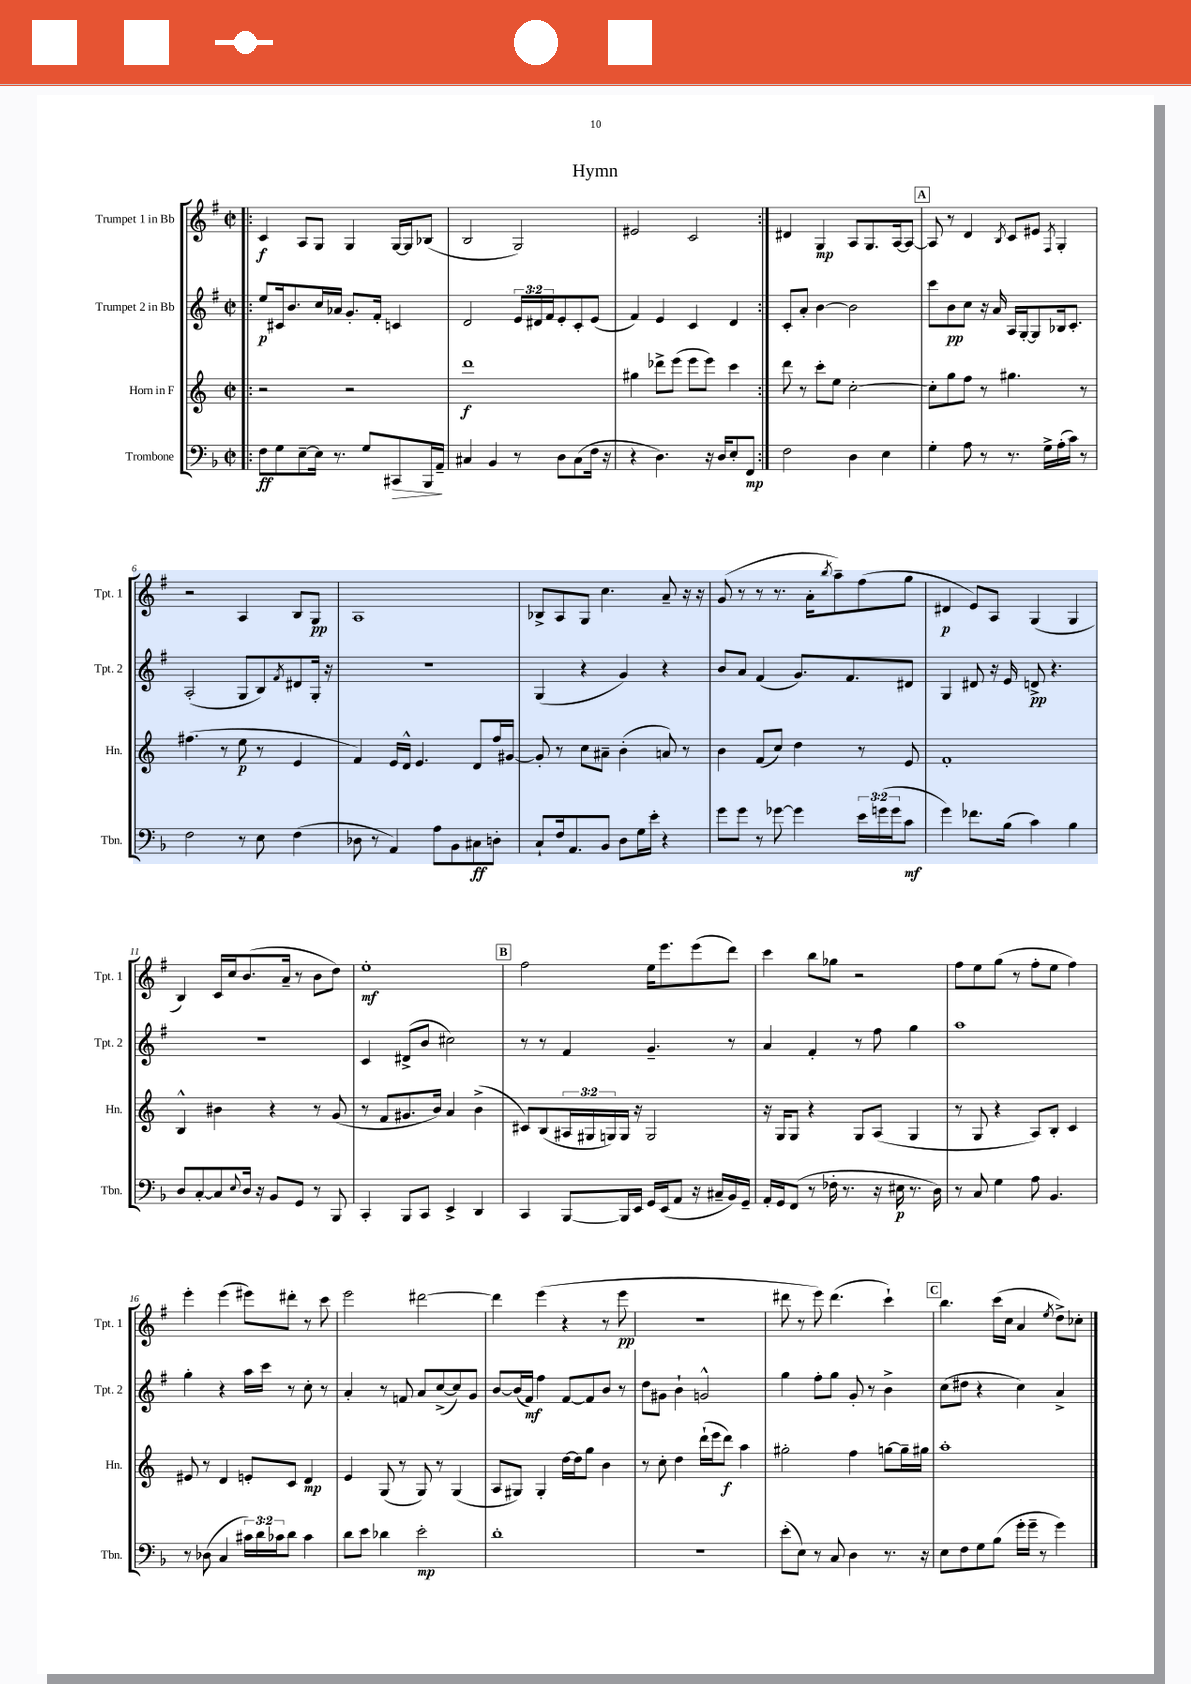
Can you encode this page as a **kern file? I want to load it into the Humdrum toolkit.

**kern	**kern	**kern	**kern
*staff4	*staff3	*staff2	*staff1
*clefF4	*clefG2	*clefG2	*clefG2
*k[b-]	*k[]	*k[f#]	*k[f#]
*M2/2	*M2/2	*M2/2	*M2/2
*met(c|)	*met(c|)	*met(c|)	*met(c|)
=!|:	=!|:	=!|:	=!|:
8F	2r	8ee	4c
8G	.	16c#	.
.	.	8.b	.
[8E~	.	.	8A
16E]	.	16cc	8G
8.r	.	16a-	.
.	2r	8.g'	4G
8G	.	.	.
.	.	16f#'	.
8CC#	.	4c	[16G
.	.	.	16G]
16BBB-	.	.	(8B-
16AA~	.	.	.
=	=	=	=
4C#	1ddd	2d	2B
4BB-	.	.	.
8r	.	24e	2G)
.	.	24d#	.
.	.	24f#	.
8D	.	8e'	.
(8C#	.	8c'	.
16F	.	(8e	.
16r	.	.	.
=	=	=	=
4r	4gg#	4f#)	2e#
4.D)	8ddd-^	4e	.
.	(8eee	.	.
.	8eee	4c	2c
16r	8eee)	.	.
16D	.	.	.
8E'	4ccc	4d	.
8FF	.	.	.
=:|!	=:|!	=:|!	=:|!
2F	8ddd	8c'	4d#
.	8r	8a'	.
.	8ccc'	[4b	4G
.	8ee	.	.
4D	[2cc'	2b]	8A
.	.	.	8.G
4E	.	.	.
.	.	.	[16A
.	.	.	8A_
=	=	=	=
4G'	8cc']	8ccc	8A]
.	8gg	8b	8r
8A	8ff	8cc	4d
8r	8r	16r	.
.	.	16a	.
.	.	.	8qB
8.r	4.gg#	16A	8c
.	.	[16G'	.
.	.	8G]	8e#
16G^	.	.	.
.	.	.	8qF#
(16A'	.	16B-	4G'
16c)	.	8.c'	.
8r	8r	.	.
=	=	=	=
2F	(4.ff#	(2A'	2r
.	8r	.	.
8r	8ee	8G	4A
8E	8r	8B)	.
.	.	8qf#	.
(4F	4e	8d#	8B
.	.	16G'	8G
.	.	16r	.
=	=	=	=
8D-	4f)	1r	1A
8r	.	.	.
4AA)	16e	.	.
.	16d^^	.	.
.	4.e	.	.
8A	.	.	.
8BB-	.	.	.
8C#	8d	.	.
8D'	16ff	.	.
.	[16g#	.	.
=	=	=	=
8C`	8g#']	(4G	8B-^
16F	8r	.	8A
8.AA	.	.	.
.	8cc	4r	8G
8BB-	8a#~	.	4.cc
8D	(4b'	4g)	.
16G	.	.	.
16e'	.	.	.
4r	8a)	4r	8a~
.	8r	.	16r
.	.	.	16r
=	=	=	=
8g	4b	8b	(8g
8g	.	8a	8r
8r	(8f	(4f#	8r
[8g-	8cc)	.	8.r
4g-]	4dd	8.g)	.
.	.	.	16a'
.	.	.	8qbb
.	.	.	8aa~)
.	.	8.f#	.
24e	8r	.	(8ff#
(24g	.	.	.
24g	.	.	.
8c	8e	8d#	8gg
=	=	=	=
4g)	1f'	4G	4d#
8.f-	.	8d#	8e)
.	.	16r	8A
(16B-	.	16e	.
4c)	.	8d^	(4G
.	.	4.r	.
4B-	.	.	4G
=	=	=	=
8D	4B^^	1r	4B)
[8C'	.	.	.
8C]	4b#	.	16c
.	.	.	16cc
8qqE	.	.	.
16D	.	.	(8.b
16r	.	.	.
8BB-	4r	.	.
.	.	.	16a~
8GG	.	.	8r
8r	8r	.	8b
8BBB-	(8g	.	8dd)
=	=	=	=
4CC'	8r	4c	1ee'
.	8f	.	.
8BBB-	8.g#	(8d#^	.
8CC	.	8b	.
.	16b)	.	.
4EE^	4a	2cc#)	.
4DD	(4b^	.	.
=	=	=	=
4CC	8c#)	8r	2ff#
.	(8B	8r	.
[8BBB-	24A#	4f#	.
.	24G#	.	.
.	24G)	.	.
16BBB-]	16G	.	.
16EE	16r	.	.
16GG	2G	4.g~	16ee
(16EE	.	.	8.eee
8AA	.	.	.
16r	.	.	(8eee
16C#~	.	.	.
16BB-)	.	8r	8ddd)
16GG~	.	.	.
=	=	=	=
16AA'	16r	4a	4ccc
16GG	16G	.	.
(8FF	8G	.	.
8r	4r	4f#'	8bb
16F-'	.	.	8gg-
8.r	.	.	.
.	8G	8r	2r
16r	(8A	8ff#	.
16E#	.	.	.
8.r	4G	4gg	.
16D)	.	.	.
=	=	=	=
8r	8r	1aa	8ff#
8C	8G	.	8ee
4G	4r	.	(8gg
.	.	.	8r
8A	8A)	.	8ff#'
4.BB-	8B'	.	8ee
.	4c	.	4ff#)
=	=	=	=
8r	8e#	4gg'	4eee'
(8D-	8r	.	.
4C	4d	4r	(4eee
24c#)	8e'	16aa	8eee#)
24d	.	.	.
.	.	16ccc	.
24c-	.	.	.
8d	8c	8r	8ddd#'
4c-	4d	8cc'	8r
.	.	8r	8ccc
=	=	=	=
8d	4e	4a'	2eee
8e	.	.	.
4d-	(8G	8r	.
.	8r	8f	.
2e'	8G)	8a	[2ddd#
.	8r	([8cc^	.
.	(4G	8cc])	.
.	.	8g	.
=	=	=	=
1d'	8A	[8b	4ddd#]
.	8G#)	(16b]	.
.	.	16f#)	.
.	4G#'	4ff#	(4eee
.	[16dd	[8f#	4r
.	16dd]	.	.
.	8gg	8f#]	.
.	4b	8b	8r
.	.	8r	8eee
=	=	=	=
1r	8r	8dd	1r
.	8cc'	8g#	.
.	4dd	4b`	.
.	(16ddd`	2g^^	.
.	16eee	.	.
.	8ddd)	.	.
.	4aa	.	.
=	=	=	=
(8e'	2gg#'	4gg	8ddd#
8E)	.	.	8r
8r	.	8ff#'	8eee)
8C	.	8gg	(4.ddd#
4D	4ff	8g'	.
.	.	8r	.
8.r	[8gg	4b^	4ccc`)
.	16gg~]	.	.
16r	16gg#	.	.
=	=	=	=
8E	1aa'	(8cc	4.bb
8F	.	8dd#	.
8G	.	4r	.
(8B-	.	.	(16ccc
.	.	.	16cc
16g'	.	4cc)	4a
16g~	.	.	.
8r	.	.	.
.	.	.	8qee
4g)	.	4a^	8dd^)
.	.	.	8cc-'
==	==	==	==
*-	*-	*-	*-
